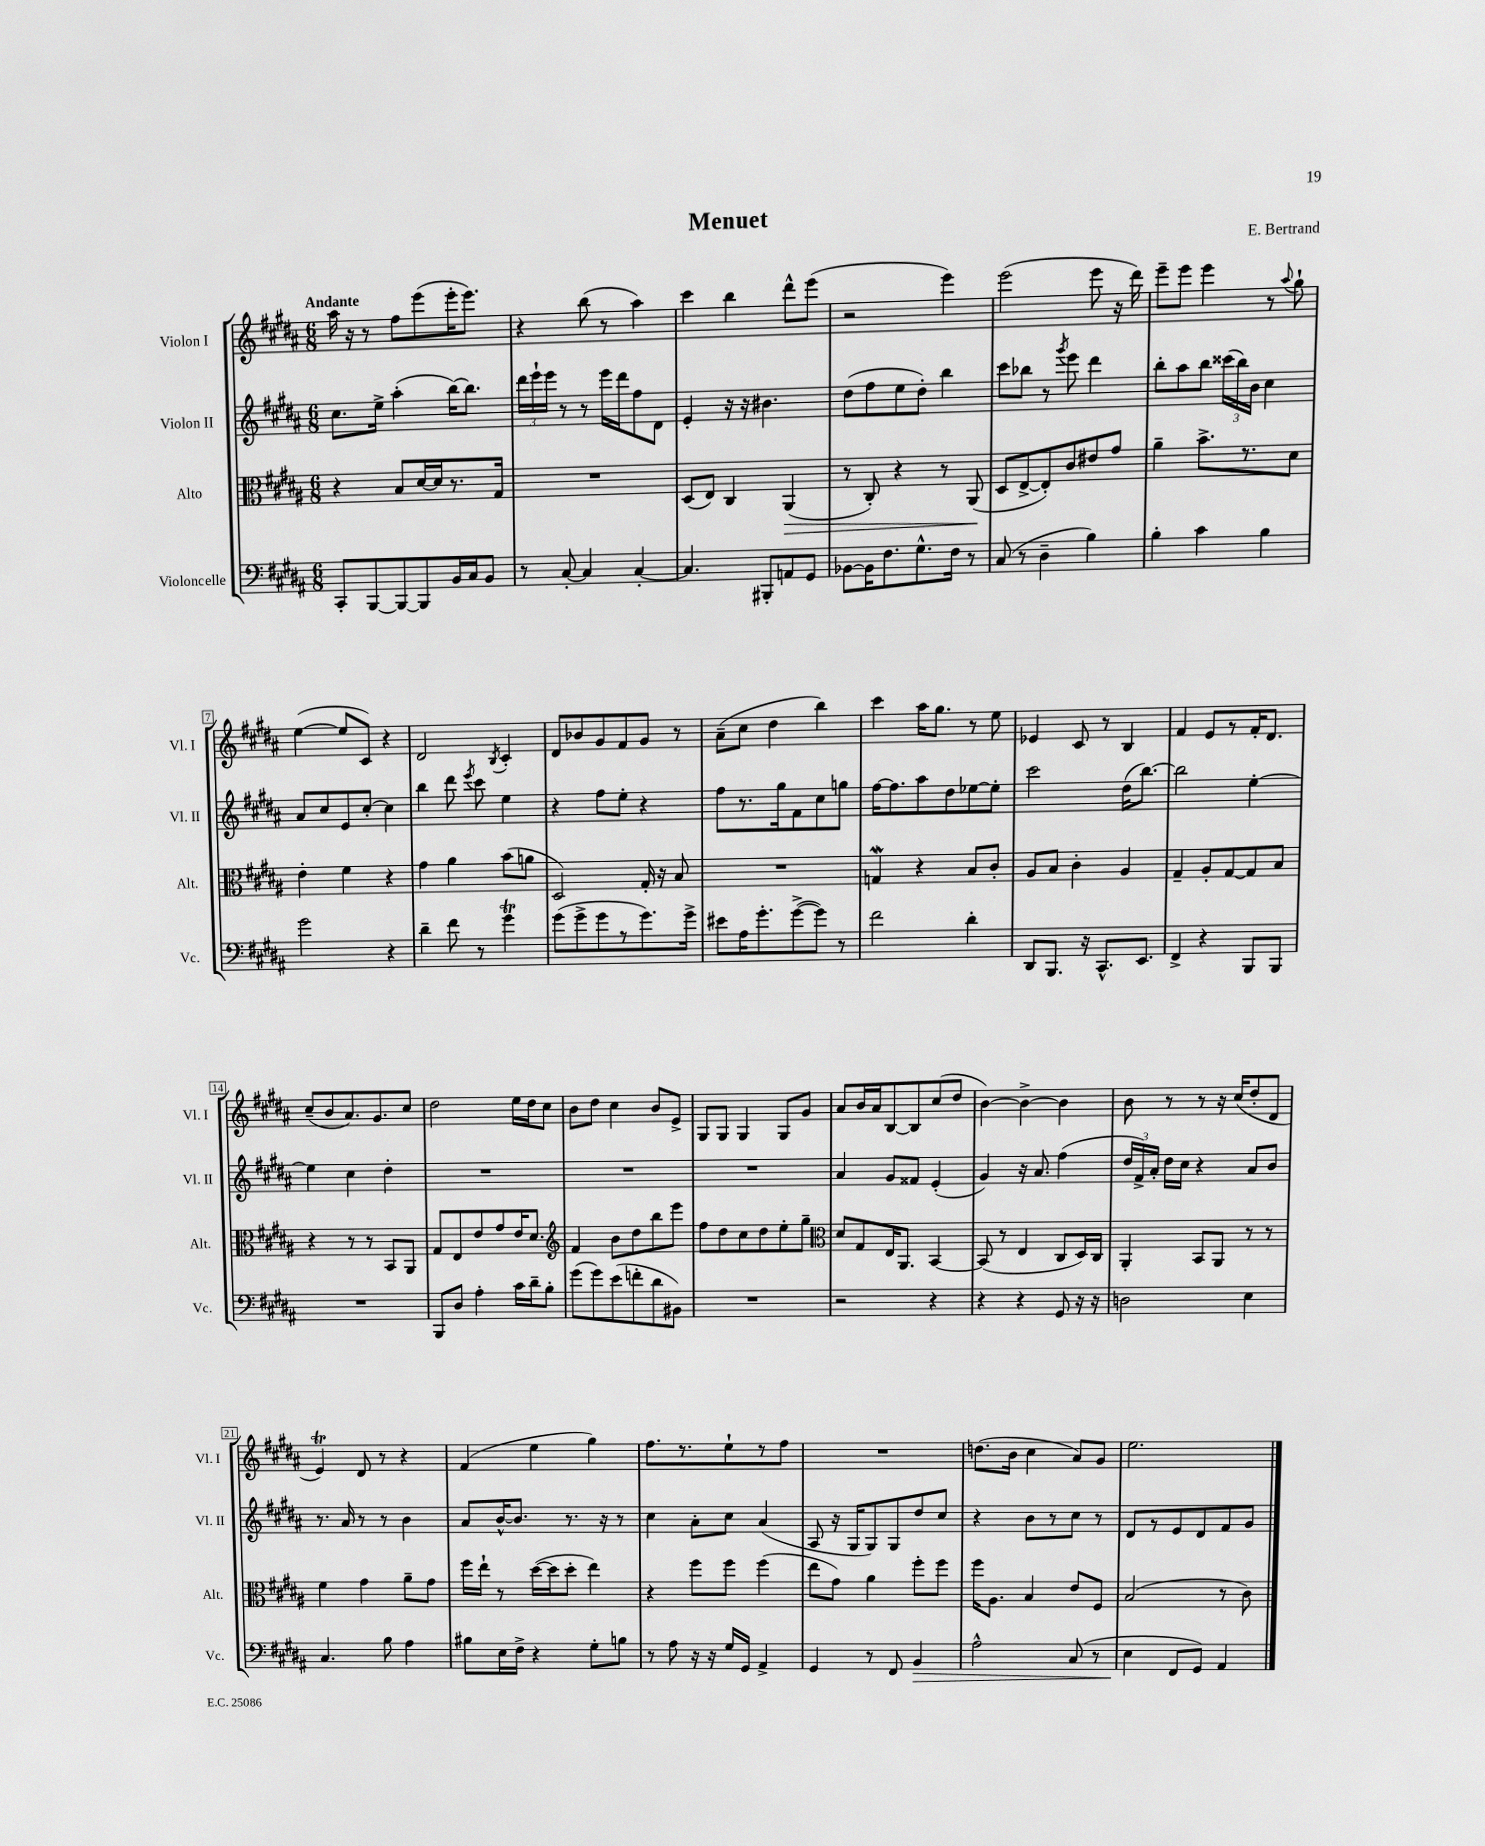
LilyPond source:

\header { title = "Menuet" composer = "E. Bertrand" }
<<
\new StaffGroup <<
\new Staff = "s0" \with { instrumentName = "Violon I" shortInstrumentName = "Vl. I" } {
    \clef treble \key b \major \numericTimeSignature \time 6/8 \tempo "Andante"
    \autoBeamOff ais''16 r16 r8 fis''8[ e'''8( e'''16-. e'''8.]) |
    r4 b''8( r8 ais''4) |
    cis'''4 b''4 dis'''8[-^ e'''8]( |
    r2 e'''4) |
    e'''2( e'''8 r16 dis'''16) |
    e'''8[-- e'''8] e'''4 r8 \appoggiatura { ais''8 } gis''8-! |
    e''4~( e''8[ cis'8]) r4 |
    dis'2 \acciaccatura { b8 } cis'4-. |
    dis'8[ bes'8 gis'8 fis'8 gis'8] r8 |
    ais'8[--( cis''8] dis''4 b''4) |
    cis'''4 ais''16[ gis''8.] r8 e''8 |
    ees'4 cis'8 r8 b4 |
    fis'4 e'8[ r8 fis'16-. dis'8.] |
    cis''8[--( b'8 ais'8.) gis'8. cis''8] |
    dis''2 e''16[ dis''16 cis''8] |
    b'8[ dis''8] cis''4 b'8[ e'8]-> |
    gis8[ gis8] gis4 gis8[ gis'8] |
    ais'8[ b'16 ais'16 b8~ b8 cis''8( dis''8] |
    b'4~) b'4~-> b'4 |
    b'8 r8 r8 r16 cis''16[( dis''8-. dis'8] |
    e'4\trill) dis'8 r8 r4 |
    fis'4( e''4 gis''4) |
    fis''8.[ r8. e''8-! r8 fis''8] |
    R2. |
    d''8.[( b'16] cis''4 ais'8[) gis'8] |
    e''2. \bar "|." |
}
\new Staff = "s1" \with { instrumentName = "Violon II" shortInstrumentName = "Vl. II" } {
    \clef treble \key b \major \numericTimeSignature \time 6/8
    \autoBeamOff cis''8.[ e''16]-> ais''4-.( b''16[~) b''8.] |
    \tuplet 3/2 { dis'''16[ e'''16-! e'''16] } r8 r8 e'''16[ dis'''16 fis''8 dis'8] |
    e'4-. r16 r16 bis'4. |
    dis''8[( fis''8 e''8 dis''8]-.) b''4 |
    cis'''8[ bes''8] r8 \acciaccatura { gis'''8 } e'''8 dis'''4 |
    b''8[-. ais''8 b''8] \tuplet 3/2 { cisis'''16[( b''16) b'16] } cis''4 |
    ais'8[ cis''8 e'8 cis''8]~-. cis''4 |
    b''4 dis'''8 \acciaccatura { e'''8 } cis'''8 e''4 |
    r4 fis''8[ e''8]-. r4 |
    fis''8[ r8. gis''16 fis'8 cis''8 g''8] |
    fis''16[~ fis''8. ais''8 dis''8 ees''8~ ees''8]-. |
    cis'''2 dis''16[( b''8.]~) |
    b''2 e''4~-. |
    e''4 cis''4 dis''4-. |
    R2. |
    R2. |
    R2. |
    ais'4 gis'8[ fisis'8] e'4-.( |
    gis'4) r16 ais'8. fis''4( |
    \tuplet 3/2 { dis''16[ fis'16->) ais'16]-. } dis''16[ cis''16] r4 ais'8[ b'8] |
    r8. ais'16 r8 r8 b'4 |
    ais'8[ b'16~-^ b'8.] r8. r16 r8 |
    cis''4 ais'8[-. cis''8] ais'4( |
    ais8 r16 gis16[ gis8) gis8 dis''8 cis''8] |
    r4 b'8[ r8 cis''8] r8 |
    dis'8[ r8 e'8 dis'8 fis'8 gis'8] \bar "|." |
}
\new Staff = "s2" \with { instrumentName = "Alto" shortInstrumentName = "Alt." } {
    \clef alto \key b \major \numericTimeSignature \time 6/8
    \autoBeamOff r4 b8[ dis'16~ dis'16 r8. gis16] |
    R2. |
    dis8[( e8]) cis4 ais,4\>( |
    r8 cis8-.) r4 r8 ais,8\!( |
    dis8[ e8~-> e8-.) cis'8 eis'8 gis'8] |
    ais'4-- b'8.[-> r8. dis'8] |
    e'4-. fis'4 r4 |
    gis'4 ais'4 b'8[( a'8] |
    dis2) gis16-. r16 b8 |
    R2. |
    g4\mordent r4 b8[ cis'8]-. |
    ais8[ b8] cis'4-. ais4 |
    gis4-- ais8[-. gis8~ gis8 b8] |
    r4 r8 r8 b,8[ ais,8] |
    gis8[ e8 e'8 gis'8 e'16 dis'8.] |
    \clef treble fis'4 b'8[ dis''8 b''8 e'''8] |
    fis''8[ dis''8 cis''8 dis''8 e''8-. gis''8]-- |
    \clef alto dis'8[ gis8 e16 ais,8.] b,4~ |
    b,8( r8 e4 cis8[ dis16) cis16] |
    ais,4-. b,8[ ais,8] r8 r8 |
    fis'4 gis'4 ais'8[-- gis'8] |
    fis''16[ e''16]-! r8 dis''16[~( dis''16 dis''8]-. e''4) |
    r4 fis''8[ fis''8] fis''4( |
    e''8[ gis'8]) ais'4 fis''8[-. fis''8] |
    fis''16[ ais8.] b4 e'8[ fis8] |
    b2( r8 cis'8) \bar "|." |
}
\new Staff = "s3" \with { instrumentName = "Violoncelle" shortInstrumentName = "Vc." } {
    \clef bass \key b \major \numericTimeSignature \time 6/8
    \autoBeamOff cis,8[-. b,,8~ b,,8~ b,,8 b,16 cis16 b,8] |
    r8 cis8~-. cis4 cis4~-. |
    cis4. bis,,8[-. a,8 gis,8] |
    bes,8[~ bes,16 fis8. gis8.-^ fis16] r8 |
    cis8( r8 dis4-- b4) |
    b4-. cis'4 b4 |
    gis'2 r4 |
    dis'4-- fis'8 r8 gis'4\trill |
    gis'8[( gis'8-> gis'8 r8 gis'8.) gis'16]-> |
    eis'8[ ais16 gis'8.-. gis'8~->( gis'8]) r8 |
    fis'2 dis'4-. |
    dis,8[ b,,8.] r16 cis,8.[-^ e,8.] |
    fis,4-> r4 b,,8[ b,,8] |
    R2. |
    b,,8[ dis8] ais4-. cis'16[ dis'16-- b8]-. |
    gis'8[( gis'8) e'8( f'8-. dis'8 bis,8]) |
    R2. |
    r2 r4 |
    r4 r4 gis,8 r16 r16 |
    d2 e4 |
    cis4. b8 ais4 |
    bis8[ e16 fis16]-> r4 gis8[-. b8] |
    r8 ais8 r16 r16 gis16[ gis,16] ais,4-> |
    gis,4 r8 fis,8 b,4\> |
    ais2-^ cis8( r8 |
    e4\! fis,8[ gis,8]) ais,4 \bar "|." |
}
>>
>>
\layout { \context { \Score \override BarNumber.stencil = #(make-stencil-boxer 0.1 0.3 ly:text-interface::print) } }
